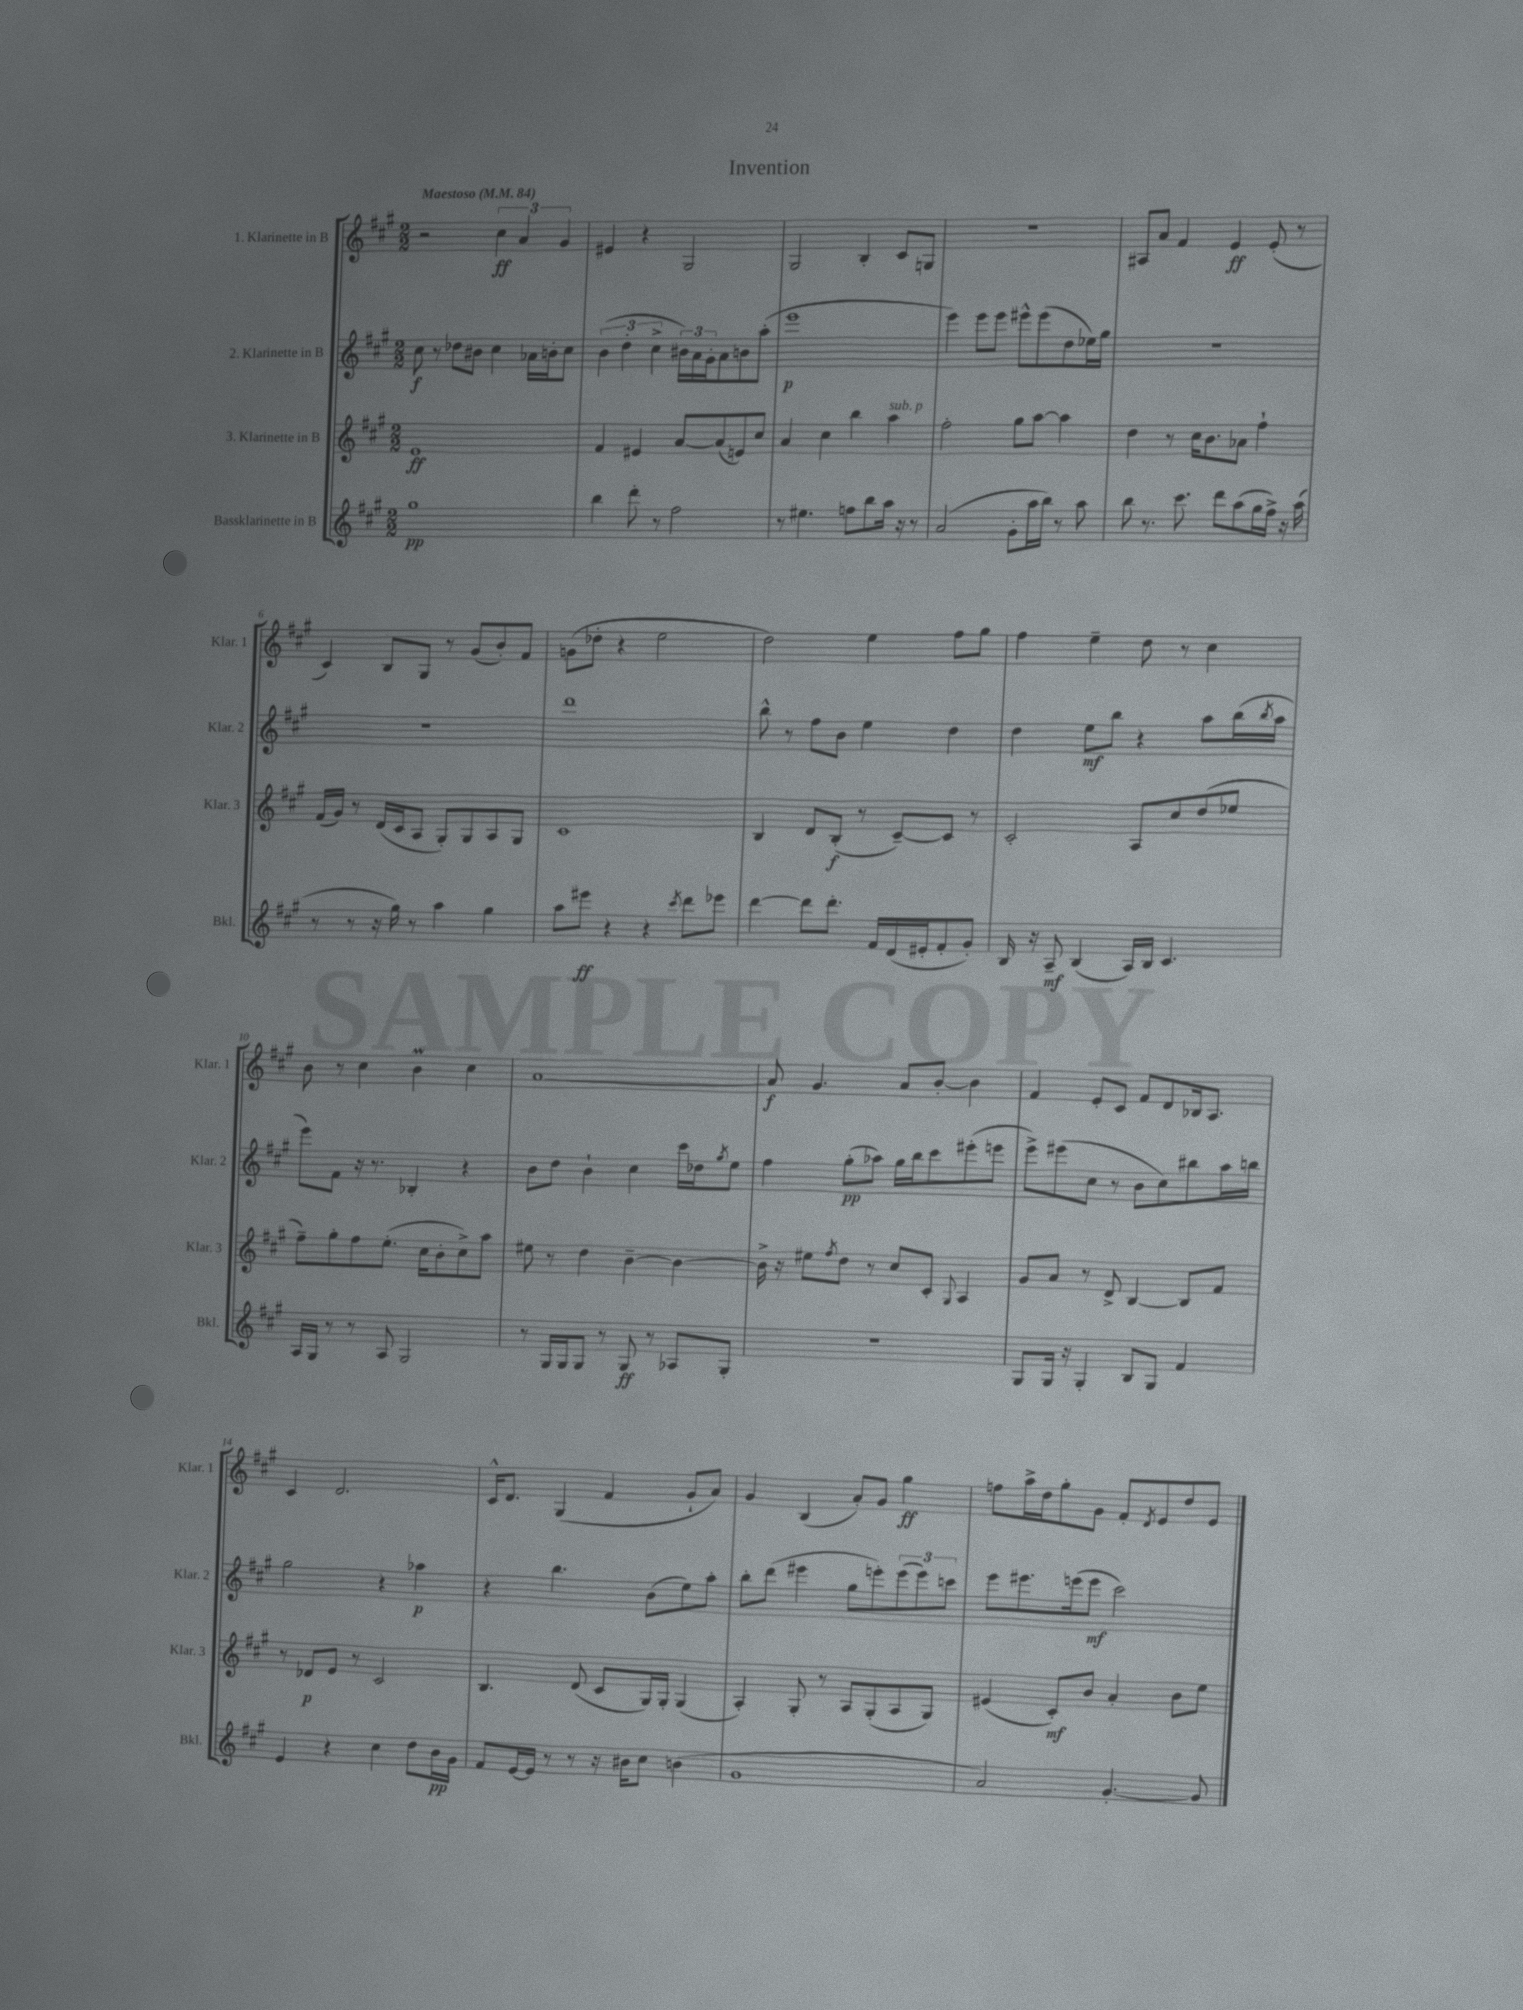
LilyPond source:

\header { title = "Invention" }
<<
\new StaffGroup <<
\new Staff = "s0" \with { instrumentName = "1. Klarinette in B" shortInstrumentName = "Klar. 1" } {
    \clef treble \key a \major \numericTimeSignature \time 2/2 \tempo "Maestoso" 4 = 84
    r2 \tuplet 3/2 { cis''4\ff a'4 gis'4 } |
    eis'4 r4 gis2 |
    gis2 b4-. cis'8 g8 |
    r1 |
    ais8 a'8 fis'4 e'4\ff e'8-.( r8 |
    cis'4) b8 gis8 r8 gis'8( b'8-.) fis'8 |
    g'8( des''8-. r4 e''2 |
    d''2) e''4 fis''8 gis''8 |
    fis''4 e''4-- d''8 r8 cis''4 |
    b'8 r8 cis''4 b'4\prall cis''4 |
    a'1~ |
    a'8\f gis'4. a'8 b'8~-. b'4 |
    fis'4 e'8-. cis'8 fis'8 d'8 bes16 a8. |
    cis'4 d'2. |
    cis'16-^ d'8. gis4( fis'4 gis'8-! a'8) |
    gis'4 b4( a'8-.) gis'8 gis''4\ff |
    f''8 a''16-> d''16 gis''8-. gis'8 fis'8-. \acciaccatura { d'8 } e'8 d''8 e'8 \bar "|." |
}
\new Staff = "s1" \with { instrumentName = "2. Klarinette in B" shortInstrumentName = "Klar. 2" } {
    \clef treble \key a \major \numericTimeSignature \time 2/2
    cis''8\f r8 des''8 bis'8 cis''4 aes'16 b'16-. cis''8 |
    \tuplet 3/2 { b'4( d''4-. cis''4-> } \tuplet 3/2 { bis'16) a'16 gis'16-. } a'8 b'8 a''8-.( |
    e'''1\p |
    e'''4) e'''8 e'''8 eis'''8-^ eis'''8( d''8 ees''16) gis''16 |
    R1 |
    R1 |
    d'''1 |
    b''8-^ r8 fis''8 b'8 e''4 d''4 |
    d''4 e''8\mf b''8 r4 a''8 b''16( \acciaccatura { b''8 } a''16 |
    e'''8) fis'8 r16 r8. bes4-. r4 |
    b'8 d''8 b'4-! cis''4 cis'''16 des''16 \acciaccatura { gis''8 } e''8 |
    fis''4 gis''8-.\pp( aes''8) gis''16 b''16 cis'''8 eis'''8-.( e'''8 |
    e'''8->) eis'''8( cis''8 r8 b'8 cis''8) bis''8 a''16 b''16 |
    gis''2 r4 aes''4\p |
    r4 b''4. b'8( e''8) a''8-. |
    b''8-. d'''8( eis'''4 gis''8 e'''8-.) \tuplet 3/2 { e'''8( e'''8) c'''8 } |
    e'''8 eis'''8. e'''16( e'''8\mf cis'''2) \bar "|." |
}
\new Staff = "s2" \with { instrumentName = "3. Klarinette in B" shortInstrumentName = "Klar. 3" } {
    \clef treble \key a \major \numericTimeSignature \time 2/2
    e'1\ff |
    fis'4 eis'4 a'8~ a'8( e'8) cis''8 |
    a'4 cis''4 b''4 a''4^\markup { \italic "sub. p" } |
    fis''2-. gis''8 a''8~ a''4 |
    d''4 r8 cis''16 b'8. aes'8 fis''4-! |
    fis'16( gis'16) r8 d'16( cis'16 a8 gis8-.) gis8 a8 gis8 |
    cis'1 |
    b4 d'8 b8-.\f( r8 cis'8~--) cis'8 r8 |
    cis'2-. a8 cis''8 d''8( ees''8 |
    fis''8--) gis''8-. fis''8 e''8.-.( cis''16 b'8-. cis''8->) a''8 |
    eis''8 r8 d''4 b'4~-- b'4~ |
    b'16-> r16 eis''8 \acciaccatura { fis''8 } d''8 r8 cis''8 cis'8-. \appoggiatura { gis8 } a4 |
    gis'8 a'8 r8 d'8-> b4~ b8 fis'8 |
    r8 des'8\p e'8 r8 cis'2 |
    b4. d'8( cis'8 gis16) gis16-. gis4( |
    a4-.) gis8-. r8 a8 gis8-.( a8 gis8) |
    eis'4( cis'8-.\mf) b'8 a'4-. b'8 e''8 \bar "|." |
}
\new Staff = "s3" \with { instrumentName = "Bassklarinette in B" shortInstrumentName = "Bkl." } {
    \clef treble \key a \major \numericTimeSignature \time 2/2
    gis''1\pp |
    b''4 d'''8-. r8 fis''2 |
    r8 eis''4. f''8 b''8 a''16 r16 r8 |
    a'2( gis'8-. a''16 b''16) r8 a''8 |
    b''8 r8. cis'''8. d'''8 a''8( gis''16 fis''16->) r16 a''16( |
    r8 r8 r16 gis''16) r8 a''4 gis''4 |
    a''8 eis'''8\ff r4 r4 \acciaccatura { cis'''8 } d'''8 ees'''8 |
    d'''4~ d'''8 d'''8.-. fis'16 d'16( eis'16-. fis'8-. gis'8-.) |
    b16 r16 a8--\mf b4( a16) b16 cis'4. |
    a16 gis16 r8 r8 a8 gis2 |
    r8 gis16 gis16 gis8 r8 gis8\ff r8 aes8 gis8-. |
    R1 |
    gis8 gis16 r16 gis4-. b8 gis8 fis'4 |
    e'4 r4 cis''4 d''8 b'16\pp gis'16 |
    fis'8 e'16~ e'16 r8 r8 r16 bis'16 cis''8 b'4( |
    gis'1 |
    a'2) gis'4.~-. gis'8 \bar "|." |
}
>>
>>
